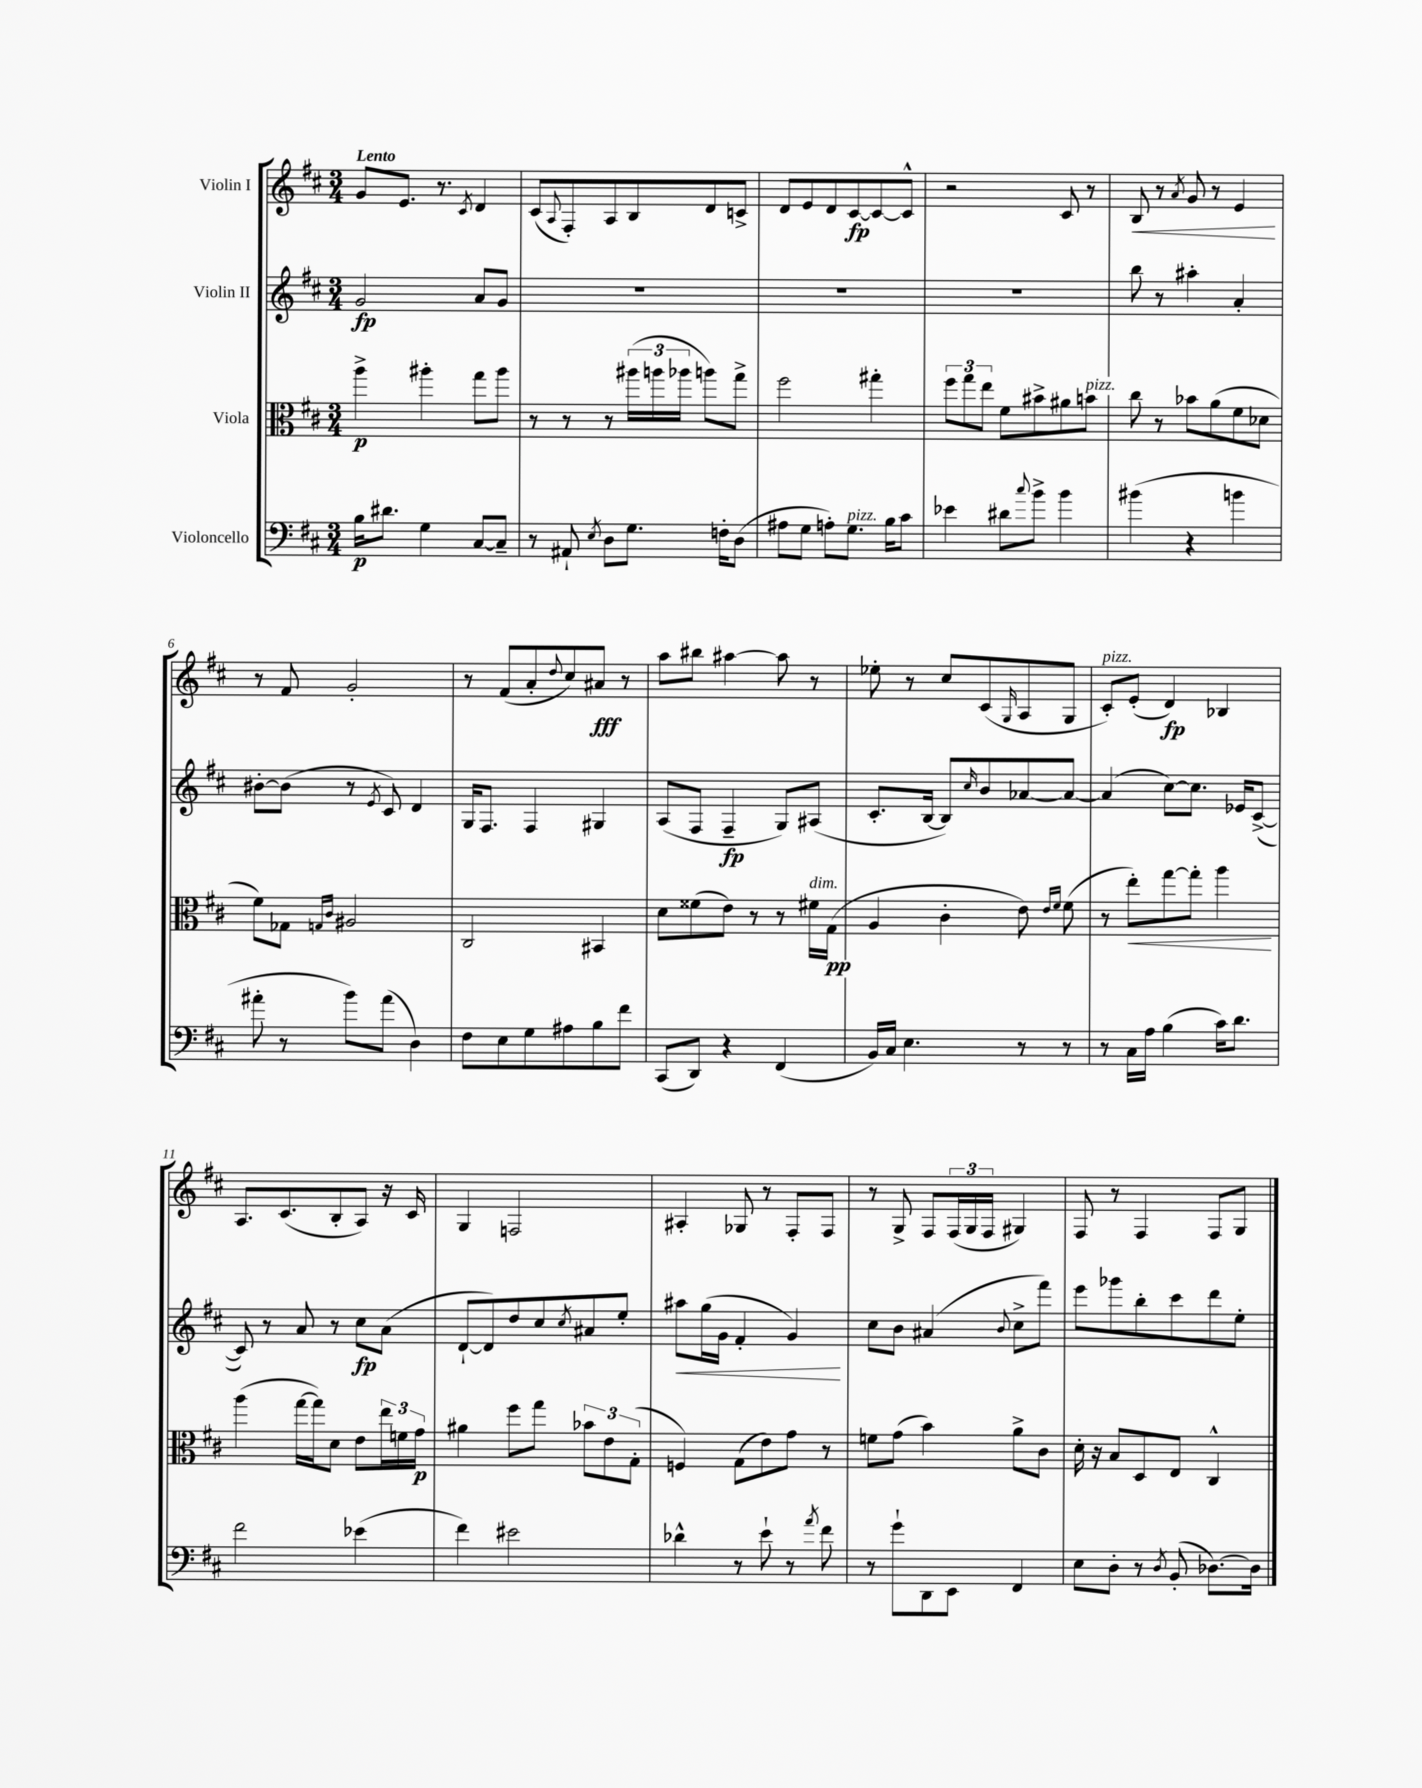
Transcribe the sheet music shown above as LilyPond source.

<<
\new StaffGroup <<
\new Staff = "s0" \with { instrumentName = "Violin I" } {
    \clef treble \key d \major \numericTimeSignature \time 3/4 \tempo "Lento"
    g'8 e'8. r8. \acciaccatura { cis'8 } d'4 |
    cis'8( \appoggiatura { a8 } fis8-.) a8 b8 d'8 c'8-> |
    d'8 e'8 d'8 cis'8~\fp cis'8~ cis'8-^ |
    r2 cis'8 r8 |
    b8\< r8 \acciaccatura { a'8 } g'8 r8 e'4\! |
    r8 fis'8 g'2-. |
    r8 fis'8( a'8-. \appoggiatura { d''8 } cis''8) ais'8\fff r8 |
    a''8 bis''8 ais''4~ ais''8 r8 |
    ees''8-. r8 cis''8 cis'8( \grace { g16 } a8 g8 |
    cis'8-.^\markup { \italic "pizz." }) e'8-.( d'4\fp) bes4 |
    a8. cis'8.( b8-. a8) r16 cis'16 |
    g4 f2 |
    ais4-. ges8 r8 fis8-. fis8 |
    r8 g8-> fis8 \tuplet 3/2 { fis16( g16 fis16 } gis4) |
    fis8 r8 fis4 fis8 g8 \bar "|." |
}
\new Staff = "s1" \with { instrumentName = "Violin II" } {
    \clef treble \key d \major \numericTimeSignature \time 3/4
    g'2\fp a'8 g'8 |
    R2. |
    R2. |
    R2. |
    b''8 r8 ais''4-. a'4-. |
    bis'8~-. bis'8( r8 \acciaccatura { e'8 } cis'8) d'4 |
    g16 fis8. fis4 gis4 |
    a8( fis8 fis4--\fp g8) ais8( |
    cis'8.-. b16~ b8) \grace { cis''16 } b'8 aes'8~ aes'8~ |
    aes'4( cis''8~) cis''8. ees'16 cis'8~->( |
    cis'8) r8 a'8 r8 cis''8\fp a'8( |
    d'8~-! d'8) d''8 cis''8 \acciaccatura { cis''8 } ais'8 e''8-. |
    ais''8\< g''16( g'16 fis'4-. g'4\!) |
    cis''8 b'8 ais'4( \appoggiatura { b'8 } cis''8-> fis'''8) |
    e'''8 ges'''8 b''8-. cis'''8 d'''8 e''8-. \bar "|." |
}
\new Staff = "s2" \with { instrumentName = "Viola" } {
    \clef alto \key d \major \numericTimeSignature \time 3/4
    a''4->\p ais''4-. g''8 ais''8 |
    r8 r8 r8 \tuplet 3/2 { ais''16( a''16 aes''16 } a''8) g''8-> |
    fis''2 gis''4-. |
    \tuplet 3/2 { fis''8 g''8 e''8 } fis'8 bis'8-> ais'8 b'8^\markup { \italic "pizz." } |
    cis''8 r8 bes'8 a'8( fis'8 des'8 |
    fis'8) ges8 \grace { g16 cis'16 } ais2 |
    cis2 bis,4 |
    d'8 fisis'8( e'8) r8 r8 fis'16^\markup { \italic "dim." } g16\pp( |
    a4 cis'4-. e'8) \grace { e'16 fis'16 } fis'8( |
    r8 e''8-.\<) g''8~ g''8-. a''4\! |
    a''4( g''16~ g''16) d'8 e'8 \tuplet 3/2 { e''16 f'16 g'16\p } |
    ais'4 fis''8 g''8 \tuplet 3/2 { bes'8 e'8 g8-.( } |
    f4) g8( e'8) g'8 r8 |
    f'8 g'8( b'4) a'8-> cis'8 |
    d'16-. r16 b8 d8 e8 cis4-^ \bar "|." |
}
\new Staff = "s3" \with { instrumentName = "Violoncello" } {
    \clef bass \key d \major \numericTimeSignature \time 3/4
    b16\p dis'8. g4 cis8~ cis8-- |
    r8 ais,8-! \acciaccatura { e8 } d8 g8. f16-. d8( |
    ais8 g8 a8-.) g8.^\markup { \italic "pizz." } b16 cis'8 |
    ees'4 dis'8 \appoggiatura { cis''8 } b'8-> b'4 |
    bis'4( r4 b'4 |
    ais'8-. r8 b'8) ais'8( d4) |
    fis8 e8 g8 ais8 b8 fis'8 |
    cis,8( d,8) r4 fis,4( |
    b,16) cis16 e4. r8 r8 |
    r8 cis16 a16 b4( cis'16) d'8. |
    fis'2 ees'4( |
    fis'4) eis'2 |
    des'4-^ r8 e'8-! r8 \acciaccatura { a'8 } fis'8 |
    r8 g'8-! d,8 e,8 fis,4 |
    e8 d8-. r8 \acciaccatura { d8 } b,8-.( des8.~) des16 \bar "|." |
}
>>
>>
